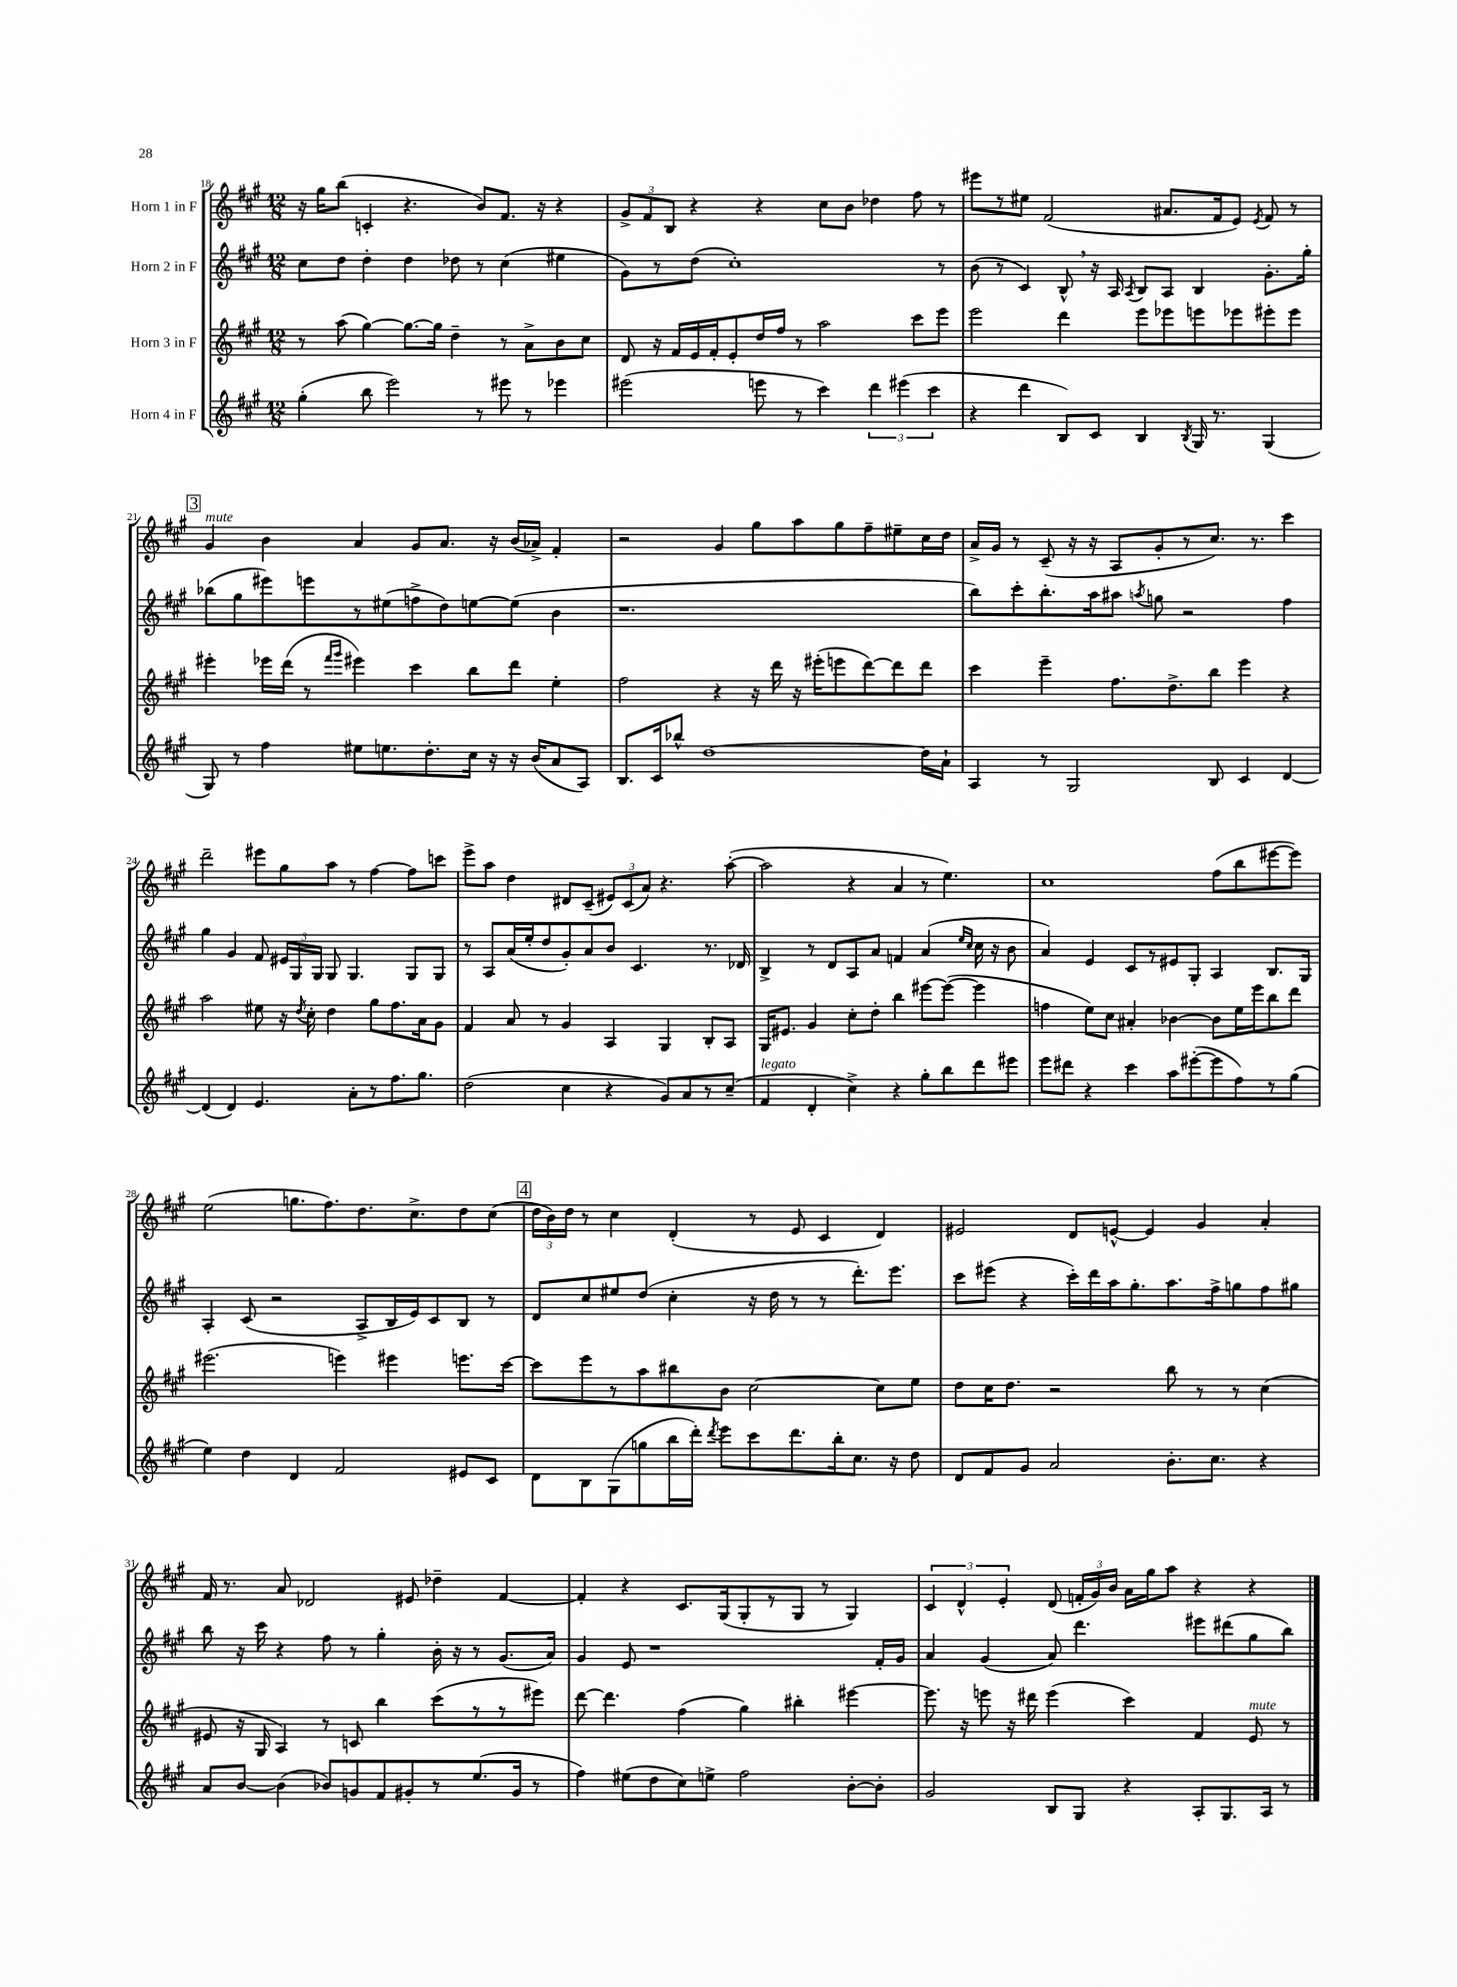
<<
\new StaffGroup <<
\new Staff = "s0" \with { instrumentName = "Horn 1 in F" } {
    \clef treble \key a \major \numericTimeSignature \time 12/8
    \autoBeamOff r16 gis''16[ b''8]( c'4-. r4. b'8[) fis'8.] r16 r4 |
    \tuplet 3/2 { gis'8[-> fis'8 b8] } r4 r4 cis''8[ b'8] des''4 fis''8 r8 |
    eis'''8[ r8 eis''8] fis'2( ais'8.[ fis'16 e'8]) \acciaccatura { e'8 } fis'8 r8 |
    \mark \markup { \box "3" } gis'4^\markup { \italic "mute" } b'4 a'4 gis'8[ a'8.] r16 b'16[( aes'16]->) fis'4-. |
    r2 gis'4 gis''8[ a''8 gis''8 fis''8-- eis''8-- cis''16 d''16] |
    a'16[-> gis'16] r8 cis'8--( r16 r16 a8[ gis'8-. r8 cis''8.]) r8. cis'''4 |
    d'''2-- eis'''8[ gis''8 a''8] r8 fis''4~ fis''8[ c'''8] |
    e'''8[-> a''8] d''4 dis'8[ cis'8]--( \tuplet 3/2 { eis'8[) cis'8( a'8]) } r4. a''8~-.( |
    a''2 r4 a'4 r8 e''4.) |
    cis''1 fis''8[( b''8 eis'''8~ eis'''8]) |
    e''2( g''8.[ fis''8.) d''8. cis''8.-> d''8 cis''8]( |
    \mark \markup { \box "4" } \tuplet 3/2 { d''16[ b'16) d''16] } r8 cis''4 d'4-.( r8 e'8 cis'4 d'4) |
    eis'2 d'8[ e'8]~-^ e'4 gis'4 a'4-. |
    fis'16 r8. a'8 des'2 eis'8 des''4-- fis'4~ |
    fis'4-. r4 cis'8.[ gis16( gis8-. r8 gis8] r8 gis4) |
    \tuplet 3/2 { cis'4 d'4-^ e'4-. } d'8( \tuplet 3/2 { f'16[-. gis'16) b'16] } a'16[ gis''16 a''8] r4 r4 \bar "|." |
}
\new Staff = "s1" \with { instrumentName = "Horn 2 in F" } {
    \clef treble \key a \major \numericTimeSignature \time 12/8
    \autoBeamOff cis''8[ d''8] d''4-. d''4 des''8 r8 cis''4( eis''4 |
    gis'8[) r8 d''8]( cis''1-.) r8 |
    b'8( r8 cis'4) b8-^ \breathe r16 a16 \acciaccatura { a8 } b8[ a8] b4 gis'8.[-. gis''16]-. |
    \mark \markup { \box "3" } bes''8[( gis''8 eis'''8) e'''8 r8 eis''8( f''8-> d''8) e''8~ e''8]( b'4 |
    r1. |
    b''8[) cis'''8-. b''8.-. a''16 ais''8] \acciaccatura { a''8 } g''8 r2 fis''4 |
    gis''4 gis'4 fis'8 \tuplet 3/2 { eis'16[ gis16 gis16] } gis8 gis4. gis8[ gis8] |
    r8 a8[ a'16( e''16-. d''8 gis'8-.) a'8 b'8] cis'4. r8. des'16 |
    b4-> r8 d'8[ a8 a'8] f'4 a'4( \grace { e''16[ cis''16] } cis''16 r16 b'8 |
    a'4) e'4 cis'8[ r8 eis'8 gis8]-. a4 b8.[ gis16] |
    a4-. cis'8( r2 a8[-> b16 e'16) cis'8 b8] r8 |
    \mark \markup { \box "4" } d'8[ cis''8 eis''8 d''8]( cis''4-. r16 d''16 r8 r8 d'''8.[-.) e'''8.] |
    cis'''8[ eis'''8]( r4 cis'''16[-.) d'''16 a''16 gis''8.-. a''8. fis''16-> g''8 fis''8 gis''8] |
    b''8 r16 cis'''16 r4 fis''8 r8 gis''4-. b'16-. r16 r8 gis'8.[( a'16]) |
    gis'4 e'8 r1 fis'16[-. gis'16] |
    a'4 gis'4( a'8) d'''4. eis'''8[ dis'''8( gis''8 b''8]) \bar "|." |
}
\new Staff = "s2" \with { instrumentName = "Horn 3 in F" } {
    \clef treble \key a \major \numericTimeSignature \time 12/8
    \autoBeamOff r8 a''8( gis''4~) gis''8.[~ gis''16] d''4-- r8 a'8[-> b'8 cis''8] |
    d'8 r16 fis'16[ e'16 fis'16-. e'8-. d''16 fis''16] r8 a''2 cis'''8[ e'''8] |
    e'''2 d'''4 e'''8[ ees'''8 e'''8 ees'''8 eis'''8-. eis'''8] |
    \mark \markup { \box "3" } eis'''4-. ees'''16[ d'''16]( r8 \grace { fis'''16[ gis'''16] } eis'''4) cis'''4 b''8[ d'''8] e''4-. |
    fis''2 r4 r16 d'''16 r16 eis'''16[-.( e'''8 d'''8~) d'''8 d'''8] |
    cis'''4 e'''4-- fis''8.[ d''8.-> b''8] e'''4 r4 |
    a''2 eis''8 r16 \acciaccatura { d''8 } cis''16-. d''4 gis''8[ fis''8. a'16 gis'8] |
    fis'4 a'8 r8 gis'4 a4 gis4 b8[-. a8] |
    gis16[ eis'8.] gis'4 cis''8[-. d''8]-. b''4 eis'''8[~ eis'''8]~( eis'''4 |
    f''4 e''8[) cis''8] ais'4-. bes'4~ bes'8[ e''16 e'''16 b''8 d'''8] |
    eis'''2.( e'''4) eis'''4 e'''8.[ cis'''16]~ |
    \mark \markup { \box "4" } cis'''8[ e'''8 r8 a''8 bis''8 b'8] cis''2~ cis''8[ e''8] |
    d''8[ cis''16 d''8.] r2 b''8 r8 r8 cis''4( |
    eis'8 r16 gis16 a4) r8 c'8 b''4 cis'''8[( r8 r8 eis'''8]) |
    d'''8~ d'''4. fis''4( gis''4) bis''4-. eis'''4~ |
    eis'''8. r16 e'''8 r16 dis'''16 e'''4( cis'''4) fis'4 e'8^\markup { \italic "mute" } r8 \bar "|." |
}
\new Staff = "s3" \with { instrumentName = "Horn 4 in F" } {
    \clef treble \key a \major \numericTimeSignature \time 12/8
    \autoBeamOff gis''4-.( b''8 e'''2) r8 eis'''8 r8 ees'''4 |
    eis'''2( e'''8 r8 cis'''4) \tuplet 3/2 { d'''4 eis'''4( cis'''4 } |
    r4 d'''4 b8[) cis'8] b4 \acciaccatura { b8 } gis16 r8. gis4( |
    \mark \markup { \box "3" } gis8) r8 fis''4 eis''8[ e''8. d''8.-. cis''16] r16 r16 b'16[( a'8 a8]) |
    b8.[ cis'16 bes''8]-^ d''1~ d''16[ a'16]-! |
    a4 r8 gis2 b8 cis'4 d'4~ |
    d'4( d'4) e'4. a'8[-. r8 fis''8. gis''8.] |
    d''2( cis''4 r4 gis'8[) a'8 r8 cis''8]--( |
    fis'4^\markup { \italic "legato" } d'4-. cis''4->) r4 gis''8[-. b''8 d'''8 eis'''8] |
    e'''8[ dis'''8] r4 cis'''4 a''8[ eis'''8~-.( eis'''8 fis''8) r8 gis''8]( |
    e''4) d''4 d'4 fis'2 eis'8[ cis'8] |
    \mark \markup { \box "4" } d'8[ b8 gis8( g''8 b''16 d'''16]-.) \acciaccatura { d'''8 } e'''8[ cis'''8 d'''8. b''16-. cis''8.] r16 d''8 |
    d'8[ fis'8 gis'8] a'2 b'8.[-. cis''8.] r4 |
    a'8[ b'8]~ b'4( bes'8[) g'8 fis'8 gis'8-. r8 e''8.( gis'16] r8 |
    fis''4) eis''8[( d''8 cis''8) e''8]-> fis''2 b'8[~-. b'8]-. |
    gis'2 b8[ gis8] r4 a8[-. gis8. a16] r8 \bar "|." |
}
>>
>>
\layout { \context { \Score currentBarNumber = #18 } }
